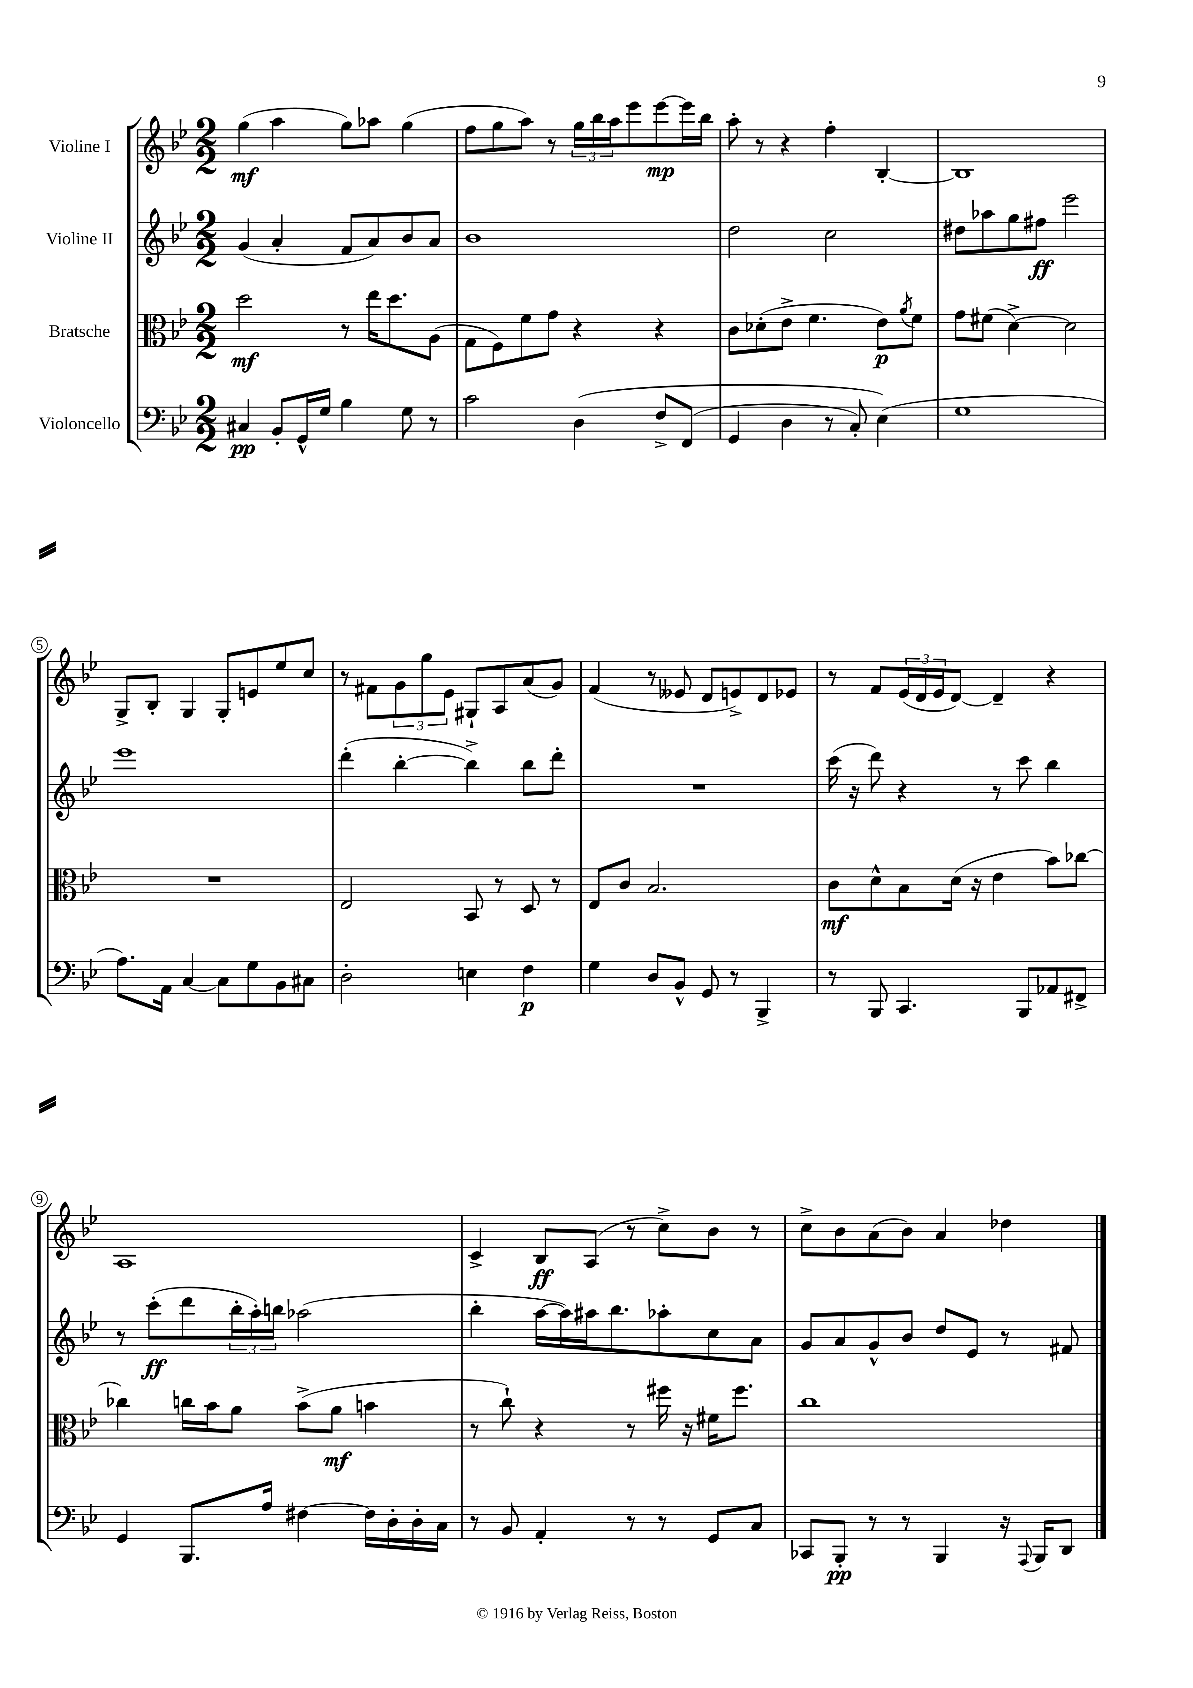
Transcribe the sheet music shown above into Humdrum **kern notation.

**kern	**dynam	**kern	**dynam	**kern	**dynam	**kern	**dynam
*part4	*part4	*part3	*part3	*part2	*part2	*part1	*part1
*staff4	*staff4	*staff3	*staff3	*staff2	*staff2	*staff1	*staff1
*I"Violoncello	*	*I"Bratsche	*	*I"Violine II	*	*I"Violine I	*
*clefF4	*	*clefC3	*	*clefG2	*	*clefG2	*
*k[b-e-]	*	*k[b-e-]	*	*k[b-e-]	*	*k[b-e-]	*
*M2/2	*	*M2/2	*	*M2/2	*	*M2/2	*
=1	=1	=1	=1	=1	=1	=1	=1
4C#X/	pp	2dd\	mf	(4g/	.	(4gg\	mf
8BB-'/L	.	.	.	4a'/	.	4aa\	.
16GG^^/L	.	.	.	.	.	.	.
16G/JJ	.	.	.	.	.	.	.
4B-\	.	8r	.	8f/L	.	8gg\L)	.
.	.	16ee-\KL	.	8a/)	.	8aa-X\J	.
.	.	8.dd\	.	.	.	.	.
8G\	.	.	.	8b-/	.	(4gg\	.
8r	.	(8A\J	.	8a/J	.	.	.
=2	=2	=2	=2	=2	=2	=2	=2
2c\	.	8G\L	.	1b-	.	8ff\L	.
.	.	8F\)	.	.	.	8gg\	.
.	.	8f\	.	.	.	8aa\J)	.
.	.	8g\J	.	.	.	8r	.
(4D\	.	4r	.	.	.	24gg\LL	.
.	.	.	.	.	.	24bb-\	.
.	.	.	.	.	.	24aa\J	.
.	.	.	.	.	.	8eee-\	.
8F^/L	.	4r	.	.	.	[8eee-\	mp
(8FF/J	.	.	.	.	.	16eee-\L]	.
.	.	.	.	.	.	16bb-\JJ	.
=3	=3	=3	=3	=3	=3	=3	=3
4GG/	.	8c\L	.	2dd\	.	8aa'\	.
.	.	(8d-X'\	.	.	.	8r	.
4D\	.	8e-^\J	.	.	.	4r	.
.	.	4.f\	.	.	.	.	.
8r	.	.	.	2cc\	.	4ff'\	.
8C'/)	.	.	.	.	.	.	.
(4E-\)	.	8e-\L)	p	.	.	[4B-'/	.
.	.	8qa/	.	.	.	.	.
.	.	8f\J	.	.	.	.	.
=4	=4	=4	=4	=4	=4	=4	=4
1G	.	8g\L	.	8dd#X\L	.	1B-]	.
.	.	(8f#X\J	.	8aa-X\	.	.	.
.	.	[4d^\)	.	8gg\	.	.	.
.	.	.	.	8ff#X\J	ff	.	.
.	.	2d\]	.	2eee-\	.	.	.
!!LO:LB:g=z
=5	=5	=5	=5	=5	=5	=5	=5
8.A\L)	.	1r	.	1eee-	.	8G^/L	.
.	.	.	.	.	.	8B-'/J	.
16AA\Jk	.	.	.	.	.	.	.
[4C/	.	.	.	.	.	4G/	.
8C\L]	.	.	.	.	.	8G'/L	.
8G\	.	.	.	.	.	8en/	.
8BB-\	.	.	.	.	.	8ee-/	.
8C#X\J	.	.	.	.	.	8cc/J	.
=6	=6	=6	=6	=6	=6	=6	=6
2D'\	.	2E-/	.	(4ddd'\	.	8r	.
.	.	.	.	.	.	8f#X\L	.
.	.	.	.	[4bb-'\	.	12g\	.
.	.	.	.	.	.	12gg\	.
.	.	.	.	.	.	12e-\J	.
4En\	.	8BB-/	.	4bb-^\])	.	8G#X`/L	.
.	.	8r	.	.	.	8A/	.
4F\	p	8D/	.	8bb-\L	.	(8a/	.
.	.	8r	.	8ddd'\J	.	8g/J)	.
=7	=7	=7	=7	=7	=7	=7	=7
4G\	.	8E-/L	.	1r	.	(4f/	.
.	.	8c/J	.	.	.	.	.
8D/L	.	2.B-/	.	.	.	8r	.
8BB-^^/J	.	.	.	.	.	8e--X/	.
8GG/	.	.	.	.	.	8d/L	.
8r	.	.	.	.	.	8en^/)	.
4BBB-^/	.	.	.	.	.	8d/	.
.	.	.	.	.	.	8e-X/J	.
=8	=8	=8	=8	=8	=8	=8	=8
8r	.	8c\L	mf	(16ccc\	.	8r	.
.	.	.	.	16r	.	.	.
8BBB-/	.	8d^^\	.	8ddd\)	.	8f/L	.
4.CC/	.	8B-\	.	4r	.	(24e-/L	.
.	.	.	.	.	.	24d/	.
.	.	.	.	.	.	24e-/J	.
.	.	(16d\Jk	.	.	.	[8d/J)	.
.	.	16r	.	.	.	.	.
.	.	4e-\	.	8r	.	4d~/]	.
8BBB-/L	.	.	.	8ccc\	.	.	.
8AA-X/	.	8b-\L)	.	4bb-\	.	4r	.
8FF#X^/J	.	[8cc-X\J	.	.	.	.	.
!!LO:LB:g=z
=9	=9	=9	=9	=9	=9	=9	=9
4GG/	.	4cc-X\]	.	8r	.	1A	.
.	.	.	.	(8ccc'\L	ff	.	.
8.BBB-/L	.	16ccn\LL	.	8ddd\	.	.	.
.	.	16b-\J	.	.	.	.	.
.	.	8a\J	.	24bb-'\L	.	.	.
.	.	.	.	24aa'\)	.	.	.
16A/Jk	.	.	.	.	.	.	.
.	.	.	.	24bbn\JJ	.	.	.
[4F#X\	.	(8b-^\L	.	(2aa-X\	.	.	.
.	.	8a\J	mf	.	.	.	.
16F#\LL]	.	4bn\	.	.	.	.	.
16D'\	.	.	.	.	.	.	.
16D'\	.	.	.	.	.	.	.
16C\JJ	.	.	.	.	.	.	.
=10	=10	=10	=10	=10	=10	=10	=10
8r	.	8r	.	4bb-'\	.	4c^/	.
8BB-/	.	8cc`\)	.	.	.	.	.
4AA'/	.	4r	.	[16aa\LL	.	8B-/L	ff
.	.	.	.	16aa\])	.	.	.
.	.	.	.	16aa#X\J	.	(8A/J	.
.	.	.	.	8.bb-\	.	.	.
8r	.	8r	.	.	.	8r	.
8r	.	16ff#X\	.	8aa-X'\	.	8cc^\L)	.
.	.	16r	.	.	.	.	.
8GG/L	.	16f#X\KL	.	8cc\	.	8b-\J	.
.	.	8.ff#\J	.	.	.	.	.
8C/J	.	.	.	8a\J	.	8r	.
=11	=11	=11	=11	=11	=11	=11	=11
8CC-X/L	.	1cc	.	8g/L	.	8cc^\L	.
8BBB-'/J	pp	.	.	8a/	.	8b-\	.
8r	.	.	.	8g^^/	.	(8a\	.
8r	.	.	.	8b-/J	.	8b-\J)	.
4BBB-/	.	.	.	8dd/L	.	4a/	.
.	.	.	.	8e-/J	.	.	.
16r	.	.	.	8r	.	4dd-X\	.
8qqAAA/	.	.	.	.	.	.	.
16BBB-/KL	.	.	.	.	.	.	.
8DD/J	.	.	.	8f#X/	.	.	.
==	==	==	==	==	==	==	==
*-	*-	*-	*-	*-	*-	*-	*-
